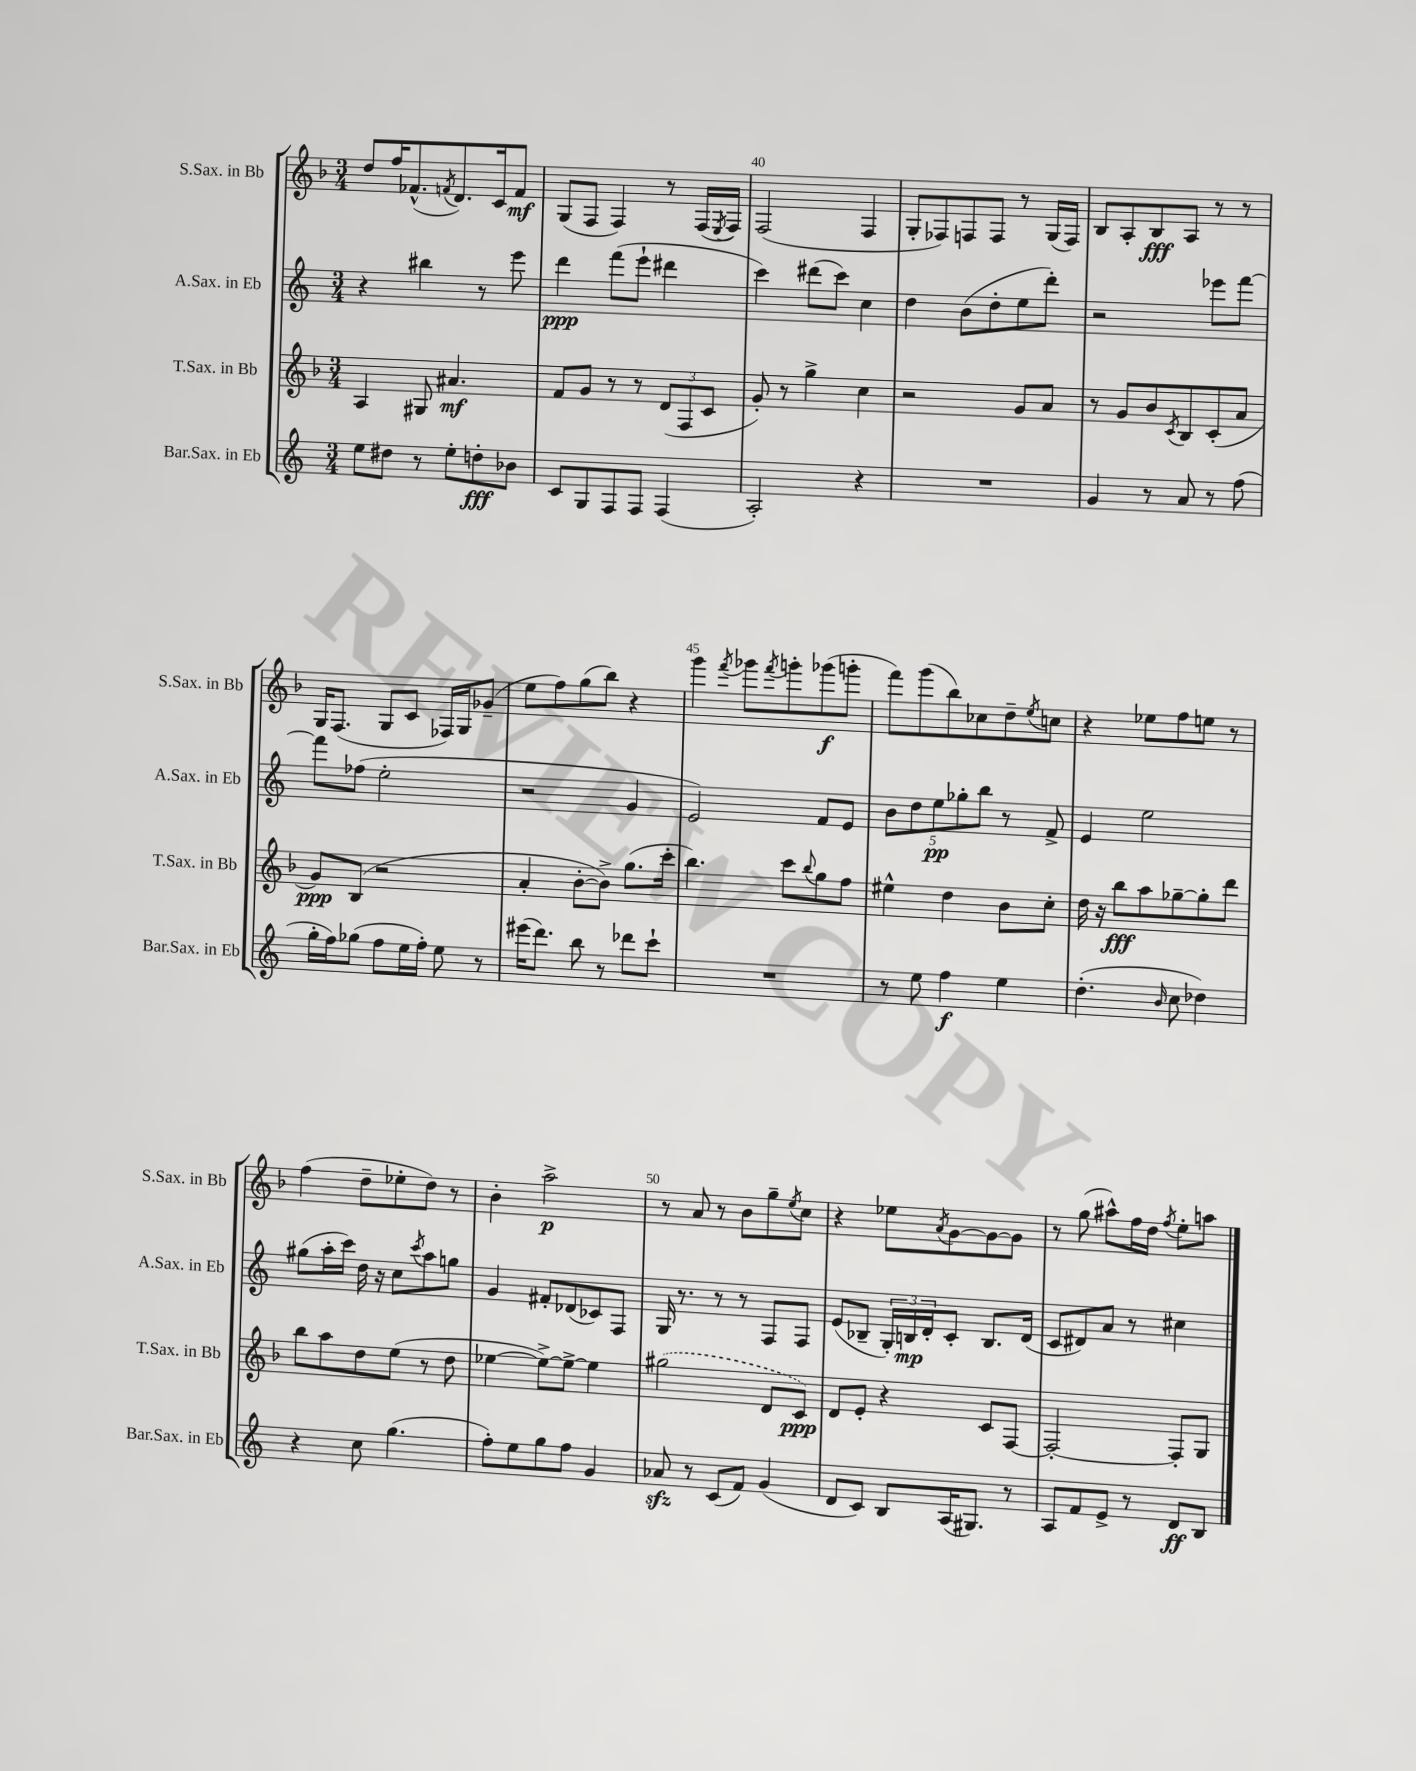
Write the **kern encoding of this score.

**kern	**kern	**kern	**kern
*staff4	*staff3	*staff2	*staff1
*clefG2	*clefG2	*clefG2	*clefG2
*k[]	*k[b-]	*k[]	*k[b-]
*M3/4	*M3/4	*M3/4	*M3/4
8ee	4A	4r	8dd
8dd#	.	.	16ff
.	.	.	(8.f-^^
8r	8G#	4bb#	.
.	.	.	8qf
8ee'	4.a#	.	8.d)
8dd'	.	8r	.
.	.	.	16c
8b-	.	8eee	8f
=	=	=	=
8c	8f	4ddd	(8G
8G	8g	.	8F
8F	8r	(8fff	4F)
8F	8r	8eee`	.
(4F	(12d	4ddd#	8r
.	12F	.	.
.	.	.	(16F
.	12c	.	.
.	.	.	8qE
.	.	.	16F)
=	=	=	=
2A')	8g')	4ccc)	(2F
.	8r	.	.
.	4gg^	(8ddd#	.
.	.	8ccc)	.
4r	4cc	4cc	4F
=	=	=	=
2.r	2r	4dd	8G'
.	.	.	8F-)
.	.	(8b	8F
.	.	8dd'	8F
.	8g	8ee	8r
.	8a	8ddd')	(16G
.	.	.	16F)
=	=	=	=
4g	8r	2r	8B-
.	8g	.	8A'
8r	8b-	.	8B-
.	8qc	.	.
8a	8B-	.	8A
8r	(8c'	8eee-	8r
(8ff	8a	[8fff	8r
=	=	=	=
16gg'	8g)	8fff]	16G
16ff)	.	.	(8.F
(8gg-	(8B-	(8ff-	.
8ff	2r	2ee'	8G
16ee	.	.	8c
16ff')	.	.	.
8ee	.	.	16F-)
.	.	.	16G
8r	.	.	(8g-~
=	=	=	=
(16eee#	4a'	2r	8ee
8.ddd)	.	.	.
.	.	.	8ff)
8bb	[8b-'	.	(8gg
8r	8b-^])	.	8bb-)
8ddd-	(8.gg	4g	4r
8ccc`	.	.	.
.	16ccc'	.	.
=	=	=	=
2.r	4.bb-)	2e)	4ggg
.	.	.	8qfff
.	.	.	8ggg-
.	.	.	8qfff
.	8ccc	.	8ggg'
.	8qqbb-	.	.
.	8gg	8f	(8ggg-
.	8ff	8e	8ggg'
=	=	=	=
8r	4ee#^^	10b	8fff)
.	.	10dd	.
8ee	.	.	(8ggg
.	.	10ee	.
4ff	4dd	.	8bb-)
.	.	10gg-'	.
.	.	.	8cc-
.	.	10bb	.
4ee	8b-	8r	8dd~
.	.	.	8qee
.	8cc'	8f^	8cc
=	=	=	=
(4.dd'	16dd	4e	4r
.	16r	.	.
.	8bb-	.	.
.	8aa	2ee	8ee-
16qqb	.	.	.
8cc	[8gg-~	.	8ff
4dd-)	8gg-']	.	8ee
.	8ddd	.	8r
=	=	=	=
4r	8bb-	(8gg#	(4ff
.	8aa	16aa'	.
.	.	16ccc)	.
8cc	8dd	16dd	8dd~
.	.	16r	.
(4.gg	(8ee	8cc	8ee-'
.	.	8qccc	.
.	8r	8aa	8dd)
.	8dd	8gg	8r
=	=	=	=
8ff')	[4ee-	4g	4b-'
8ee	.	.	.
8gg	8ee-^_)	8f#'	2aa^
8ff	8ee-^_	(8d-	.
4g	4ee-]	8c-)	.
.	.	8F	.
=	=	=	=
8a-	(2gg#	16G	8r
.	.	8.r	.
8r	.	.	8a
(8c	.	8r	8r
8f)	.	8r	8b-
(4g	8d	8F	8gg~
.	.	.	8qee
.	8c)	8F	8cc
=	=	=	=
8d	8d	(8e	4r
8c)	8e'	8B-~	.
8B	4r	24G')	8ee-
.	.	24B	.
.	.	24d'	.
.	.	.	8qa
(16A	.	8c'	[8g
8.G#)	.	.	.
.	8c	8.B	8g_
8r	[8F	.	8g]
.	.	(16d	.
=	=	=	=
8A	2F'_	8c	8r
8f	.	8d#)	(8gg
8e^	.	8a	8aa#^^)
8r	.	8r	16ff
.	.	.	16dd
.	.	.	8qff
8d	8F']	4cc#	8ee'
8B	8G	.	8aa
==	==	==	==
*-	*-	*-	*-
